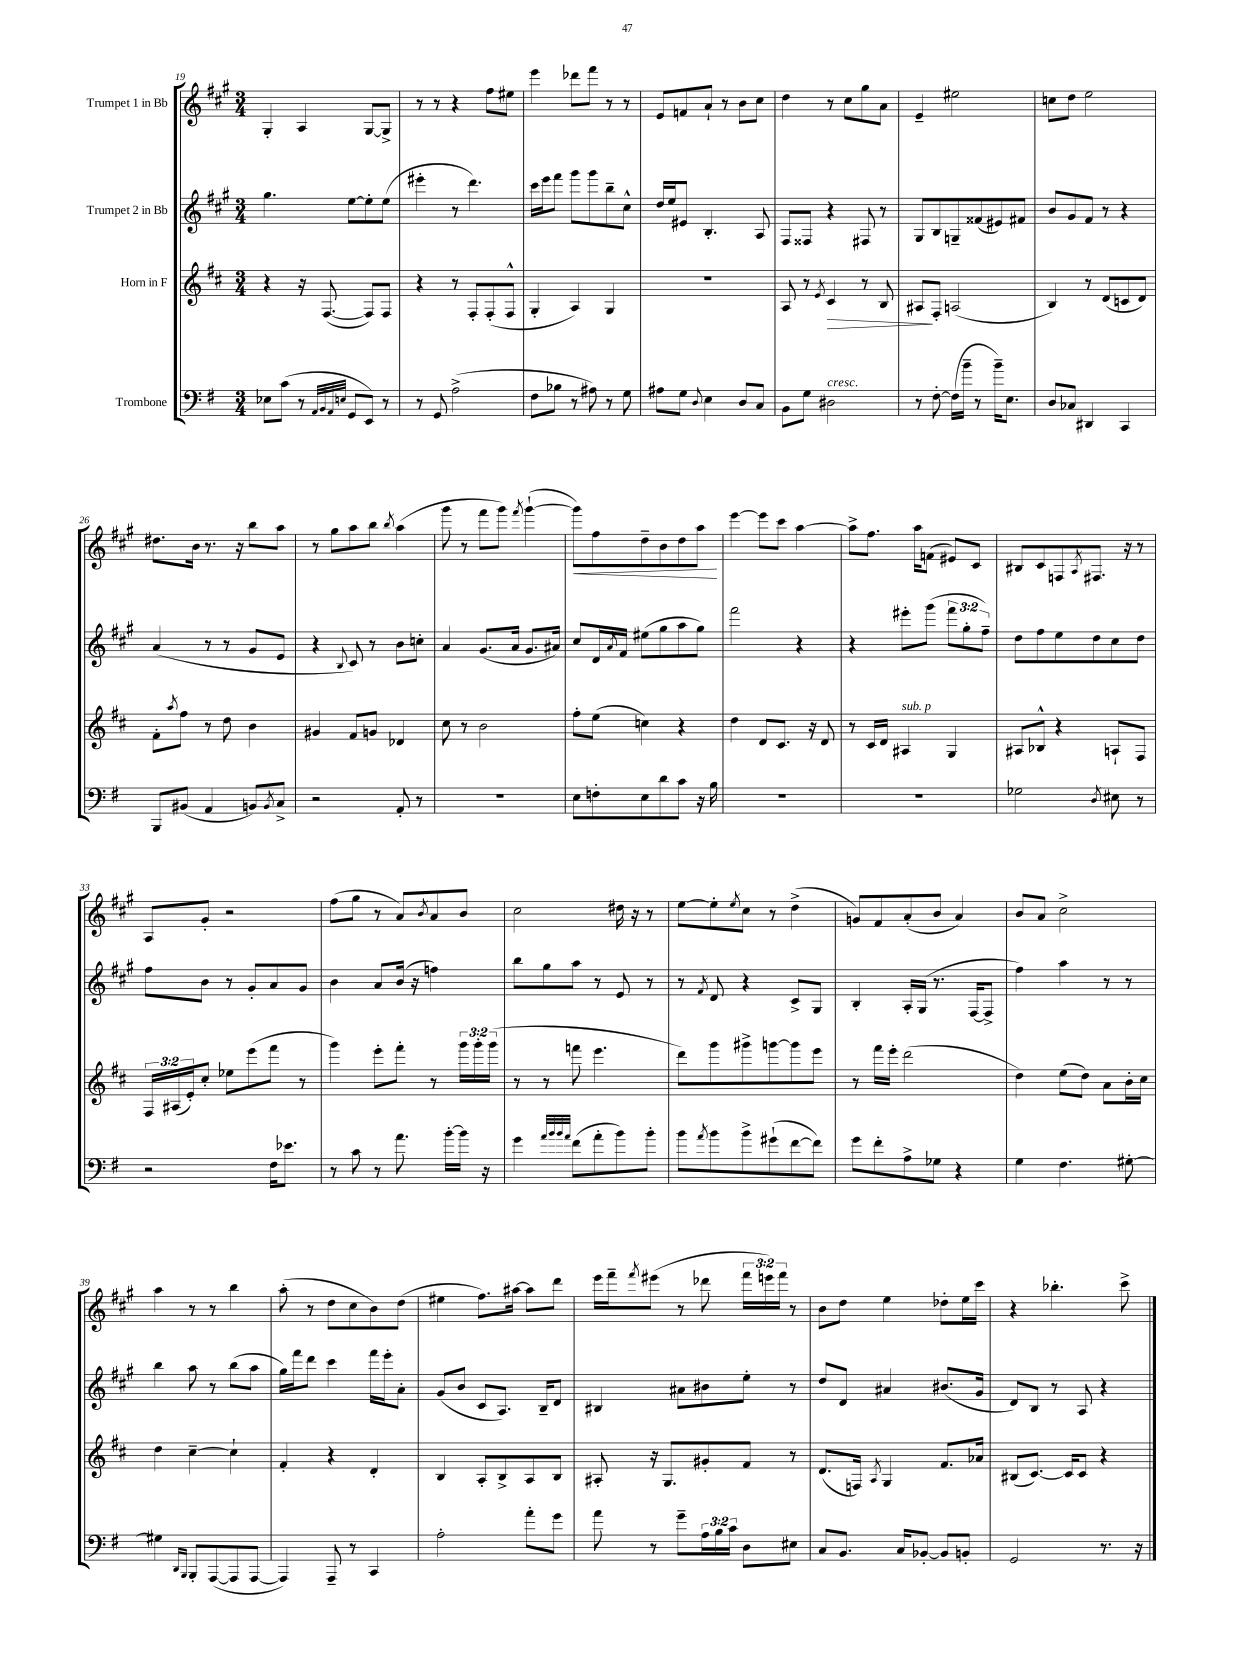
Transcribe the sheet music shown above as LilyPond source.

<<
\new StaffGroup <<
\new Staff = "s0" \with { instrumentName = "Trumpet 1 in Bb" } {
    \clef treble \key a \major \numericTimeSignature \time 3/4 \override Staff.TupletNumber.text = #tuplet-number::calc-fraction-text
    gis4-. a4 gis8~ gis8-> |
    r8 r8 r4 fis''8 eis''8 |
    e'''4 des'''8 fis'''8 r8 r8 |
    e'8 f'8 a'8-! r8 b'8 cis''8 |
    d''4 r8 cis''8 gis''8 a'8 |
    e'4-- eis''2 |
    c''8 d''8 e''2 |
    dis''8. b'16 r8. r16 b''8 a''8 |
    r8 gis''8 a''8 b''8 \acciaccatura { b''8 } a''4( |
    gis'''8 r8 fis'''8 gis'''8) \acciaccatura { fis'''8 } gis'''4~-!( |
    gis'''8\<) fis''8 d''8-- b'8 d''8 a''8\! |
    e'''4~ e'''8 cis'''8 a''4~ |
    a''8-> fis''8. a''16 f'8( eis'8) cis'8 |
    bis8 cis'8 f8 \acciaccatura { a8 } fis8. r16 r8 |
    a8 gis'8-. r2 |
    fis''8( gis''8 r8 a'8) \acciaccatura { b'8 } a'8 b'8 |
    cis''2 dis''16 r16 r8 |
    e''8~ e''8-. \acciaccatura { e''8 } cis''8 r8 d''4->( |
    g'8) fis'8 a'8-.( b'8 a'4) |
    b'8 a'8 cis''2-> |
    a''4 r8 r8 b''4 |
    a''8-.( r8 d''8 cis''8 b'8) d''8( |
    eis''4 fis''8.) ais''16~ ais''8 d'''8 |
    e'''16 fis'''16-- \acciaccatura { fis'''8 } eis'''8( r8 des'''8 \tuplet 3/2 { fis'''16 e'''16) fis'''16 } r8 |
    b'8 d''8 e''4 des''8-. e''16 cis'''16 |
    r4 bes''4.-. cis'''8-> \bar "|." |
}
\new Staff = "s1" \with { instrumentName = "Trumpet 2 in Bb" } {
    \clef treble \key a \major \numericTimeSignature \time 3/4 \override Staff.TupletNumber.text = #tuplet-number::calc-fraction-text
    gis''4. e''8~ e''8-. e''8( |
    eis'''4-. r8 d'''4.) |
    cis'''16 e'''16 fis'''8 gis'''8 gis'''8 b''8-- cis''8-^ |
    d''16 e''16 eis'8 b4.-. a8 |
    fis8 fisis8 r4 fis8 r8 |
    gis8 b8 g8-- fisis'8( eis'8) fis'8 |
    b'8 gis'8 fis'8 r8 r4 |
    a'4( r8 r8 gis'8 e'8 |
    r4 \appoggiatura { b8 } cis'8) r8 b'8 c''8-. |
    a'4 gis'8.( a'16 gis'8. ais'16) |
    cis''8 d'16 \acciaccatura { a'8 } fis'16 eis''8( gis''8 a''8 gis''8) |
    fis'''2 r4 |
    r4 eis'''8-. gis'''8( \tuplet 3/2 { fis'''8 gis''8-. fis''8--) } |
    d''8 fis''8 e''8 d''8 cis''8 d''8 |
    fis''8 b'8 r8 gis'8-. a'8 gis'8 |
    b'4 a'8 b'16( r16 f''4) |
    b''8 gis''8 a''8 r8 e'8 r8 |
    r8 \acciaccatura { fis'8 } d'8 r4 cis'8-> gis8 |
    b4-. a16-. gis16( r8. fis16~ fis8-> |
    fis''4) a''4 r8 r8 |
    b''4 a''8 r8 b''8( a''8 |
    gis''16) fis'''16 d'''8 cis'''4 fis'''16 e'''16-. a'8-. |
    gis'8( b'8 cis'8 a8.) b16-- d'8 |
    bis4 ais'8 bis'8 e''8-. r8 |
    d''8 d'8 ais'4 bis'8.( gis'16 |
    d'8) b8 r8 a8 r4 \bar "|." |
}
\new Staff = "s2" \with { instrumentName = "Horn in F" } {
    \clef treble \key d \major \numericTimeSignature \time 3/4 \override Staff.TupletNumber.text = #tuplet-number::calc-fraction-text
    r4 r16 fis8.~( fis8) fis8 |
    r4 r8 fis8-. fis8-.( fis8-^ |
    g4-. a4) g4 |
    R2. |
    a8 r8 \acciaccatura { e'8 } cis'4\> r8 b8 |
    ais8\! fis8-. a2( |
    b4) r8 d'8( c'8 d'8) |
    fis'8-. \acciaccatura { a''8 } fis''8 r8 d''8 b'4 |
    gis'4 fis'8 g'8 des'4 |
    cis''8 r8 b'2 |
    fis''8-. e''8( c''4) r4 |
    d''4 d'8 cis'8. r16 d'8 |
    r8 cis'16 d'16 ais4^\markup { \italic "sub. p" } g4 |
    ais8 bes8-^ r4 a8-! fis8 |
    \tuplet 3/2 { fis16 ais16( e'16-.) } cis''8-. ees''8 e'''8( fis'''8 r8 |
    g'''4) e'''8-. fis'''8-. r8 \tuplet 3/2 { g'''16 g'''16-. g'''16( } |
    r8 r8 f'''8 e'''4. |
    d'''8) g'''8 gis'''8-> g'''8~ g'''8 e'''8 |
    r8 fis'''16 e'''16-. d'''2( |
    d''4) e''8( d''8) a'8 b'16-. cis''16 |
    d''4 cis''4~-- cis''4-! |
    fis'4-. r4 d'4-. |
    b4 a8-. b8-> a8 b8 |
    ais8-. r16 g8. gis'8-. fis'8 r8 |
    d'8.( f16) \acciaccatura { a8 } g4 fis'8. aes'16 |
    bis8( cis'8.~) cis'16 cis'8 r4 \bar "|." |
}
\new Staff = "s3" \with { instrumentName = "Trombone" } {
    \clef bass \key g \major \numericTimeSignature \time 3/4 \override Staff.TupletNumber.text = #tuplet-number::calc-fraction-text
    ees8 c'8( r8 \grace { a,32 b,32 a,32 e32 } g,8 e,8) r8 |
    r8 g,8 a2->( |
    fis8 bes8 r8 ais8) r8 g8 |
    ais8 g8 \appoggiatura { d8 } e4 d8 c8 |
    b,8 g8 dis2^\markup { \italic "cresc." } |
    r8 fis8~-. fis16( b'16-- r8 b'16--) e8. |
    d8 ces8 dis,4 c,4 |
    b,,8 bis,8( a,4 b,8) \acciaccatura { b,8 } c8-> |
    r2 a,8-. r8 |
    R2. |
    e8 f8-. e8 d'8 c'8 r16 b16 |
    R2. |
    R2. |
    ges2 \acciaccatura { d8 } eis8 r8 |
    r2 fis16 ees'8. |
    r8 c'8 r8 a'8. b'16~-. b'16 r16 |
    g'4 \grace { a'32 b'32 b'32 a'32 } fis'8( a'8-. b'8) b'8-. |
    b'8 \acciaccatura { a'8 } b'8 b'8-> gis'8-!( fis'8~ fis'8) |
    g'8 fis'8-. a8-> ges8 r4 |
    g4 fis4. gis8~-. |
    gis4 \grace { d,16 b,,16 } b,,8-. a,,8~( a,,8 a,,8~ |
    a,,4) a,,8-- r8 c,4 |
    a2-. a'8-. g'8 |
    a'8 r8 g'8-- \tuplet 3/2 { a16 b16 c'16 } d8 eis8 |
    c8 b,8. c16 bes,8~-. bes,8 b,8-. |
    g,2 r8. r16 \bar "|." |
}
>>
>>
\layout { \context { \Score currentBarNumber = #19 } }
